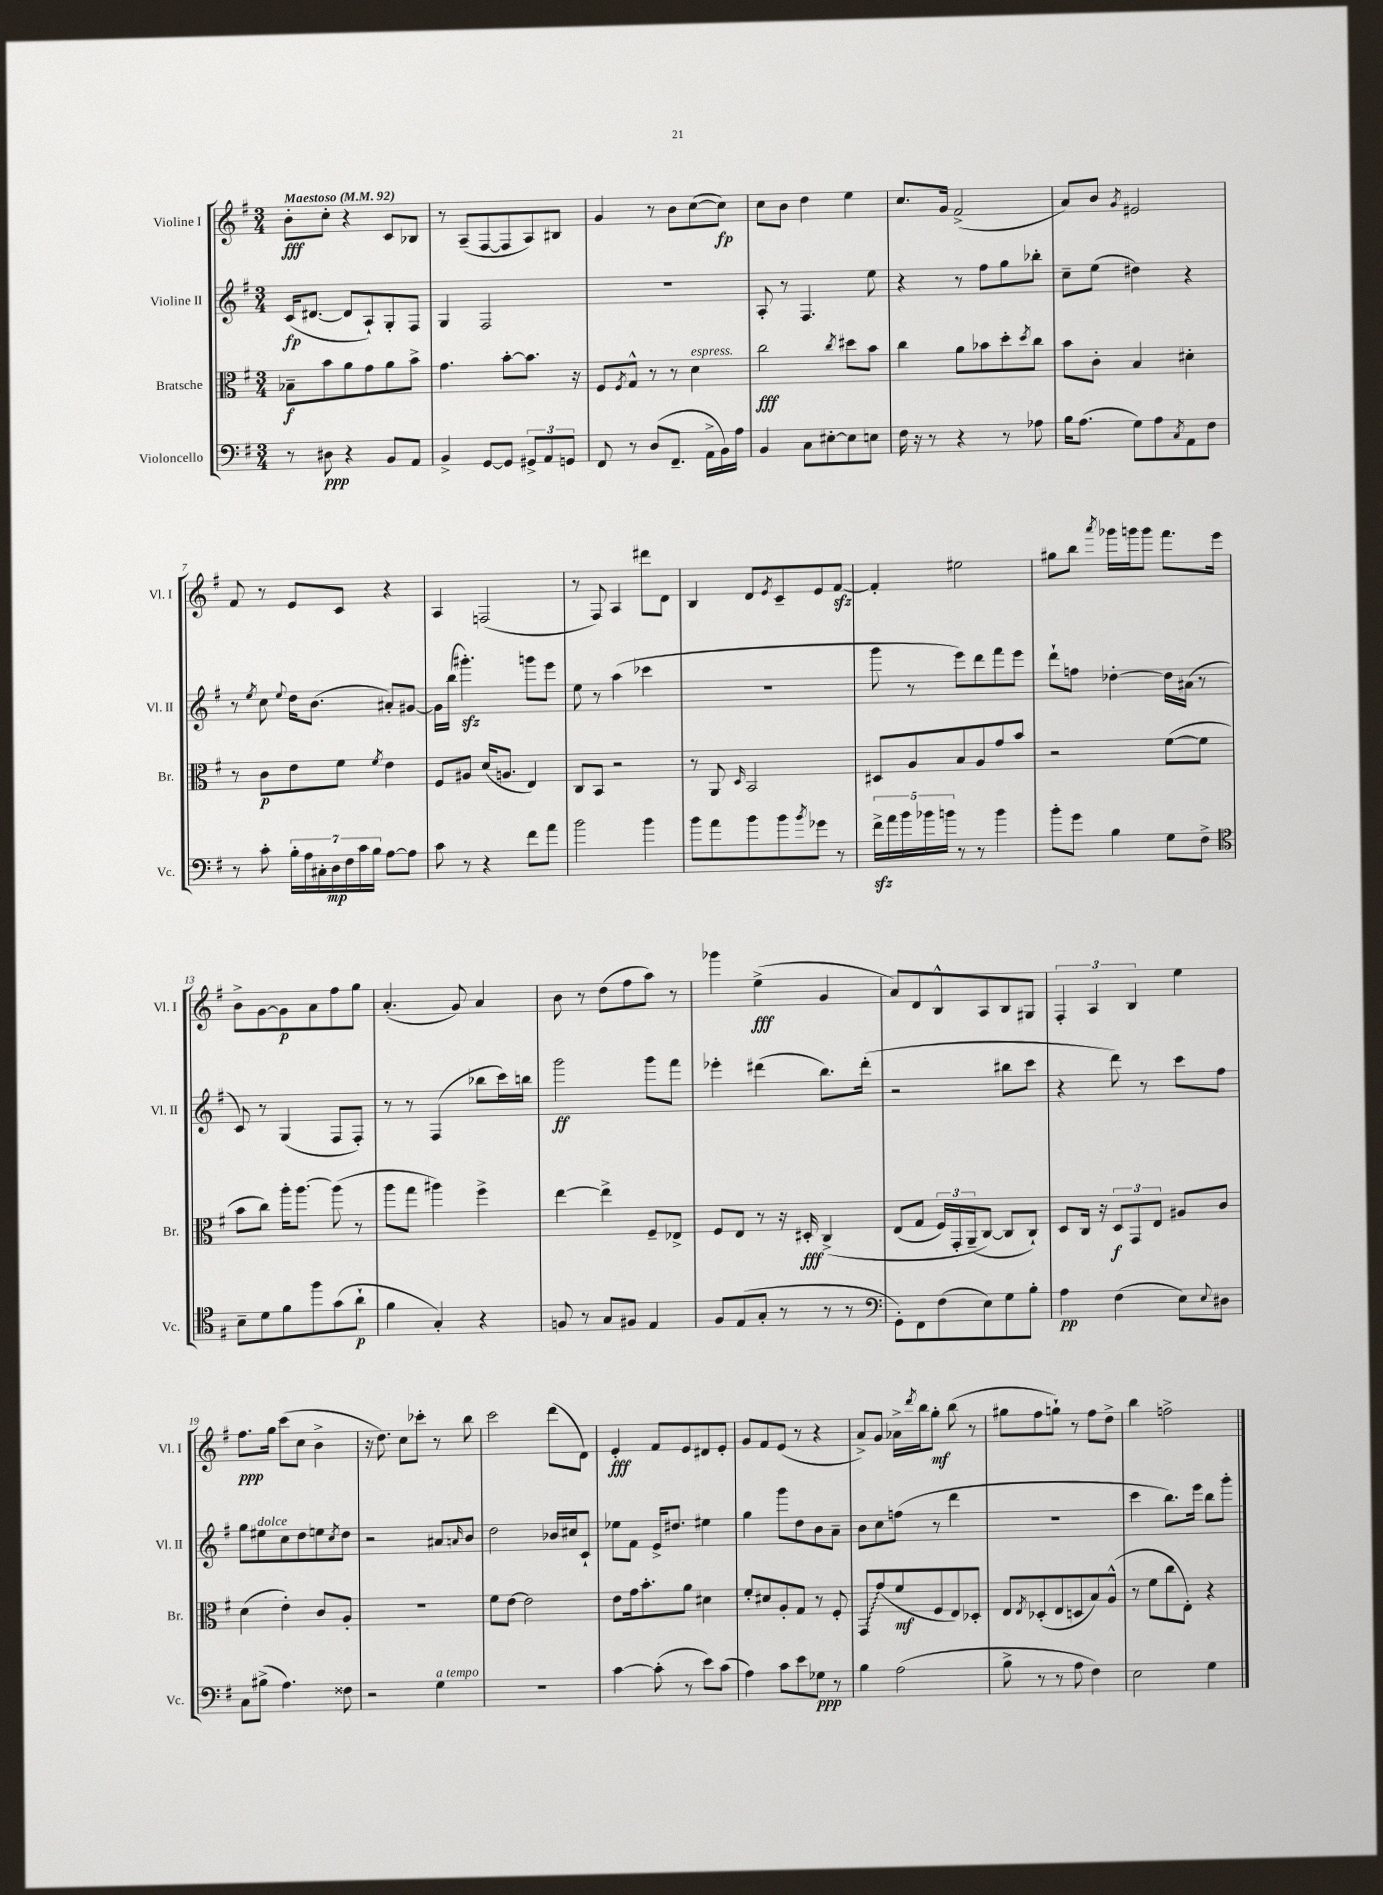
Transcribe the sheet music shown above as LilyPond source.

<<
\new StaffGroup <<
\new Staff = "s0" \with { instrumentName = "Violine I" shortInstrumentName = "Vl. I" } {
    \clef treble \key g \major \numericTimeSignature \time 3/4 \tempo "Maestoso" 4 = 92
    b'8-.\fff c''8-. r4 c'8 bes8 |
    r8 a8--( fis8~ fis8 a8) bis8 |
    g'4 r8 b'8 c''8~( c''8\fp) |
    c''8 b'8 d''4 e''4 |
    c''8. g'16 fis'2->( |
    a'8) b'8 \acciaccatura { g'8 } eis'2 |
    fis'8 r8 e'8 c'8 r4 |
    a4 f2( |
    r8 fis8) a4 dis'''8 d'8 |
    b4 d'8 \acciaccatura { e'8 } c'8-- e'8 fis'8~\sfz |
    fis'4-. eis''2 |
    gis''8 b''8 \acciaccatura { a'''8 } ges'''16 g'''16 g'''8 fis'''8. e'''16 |
    b'8-> g'8~ g'8\p a'8 fis''8 g''8 |
    a'4.-.( g'8) a'4 |
    b'8 r8 d''8( fis''8 a''8) r8 |
    ges'''4 e''4->\fff( g'4 |
    a'8) d'8 b8-^ a8 b8 gis8 |
    \tuplet 3/2 { fis4-. a4 b4 } e''4 |
    fis''8.\ppp g''16 c'''8( c''8 b'4-> |
    r16 d''8.) c''8 ces'''8-. r8 b''8 |
    c'''2 d'''8( d'8) |
    e'4-.\fff fis'8 e'8 dis'8 e'8-. |
    g'8 fis'8 e'8( r8 r4 |
    a'8->) g'8 aes'16-> \acciaccatura { d'''8 } b''16 g''8-.\mf b''8( r8 |
    gis''8 fis''8 g''8-!) r8 fis''8 d''8-> |
    b''4 f''2-> \bar "|." |
}
\new Staff = "s1" \with { instrumentName = "Violine II" shortInstrumentName = "Vl. II" } {
    \clef treble \key g \major \numericTimeSignature \time 3/4
    c'16\fp( dis'8.~ dis'8 a8-!) g8-. fis8 |
    g4 fis2 |
    R2. |
    a8-. r8 fis4. e''8 |
    r4 r8 fis''8 g''8 bes''8-. |
    c''8-- e''8( dis''4) r4 |
    r8 \acciaccatura { e''8 } c''8 \appoggiatura { e''8 } d''16 b'8.( ais'8-.) gis'8~ |
    gis'16 b''16( gis'''4.-.\sfz) g'''8 e'''8 |
    e''8 r8 a''4( ces'''4 |
    R2. |
    g'''8 r8 e'''8) d'''8 fis'''8 e'''8 |
    d'''8-! f''8 des''4~-. des''16 ais'16( r8 |
    c'8) r8 g4( fis8 fis8-.) |
    r8 r8 fis4( bes''8 c'''16) b''16 |
    g'''2\ff g'''8 fis'''8 |
    ees'''4-. dis'''4( b''8.) dis'''16-.( |
    r2 bis''8 c'''8 |
    r4 d'''8) r8 c'''8 fis''8 |
    g''8 eis''8^\markup { \italic "dolce" } c''8 d''8 e''8 \acciaccatura { c''8 } d''8 |
    r2 ais'8 \grace { a'16 } b'8 |
    d''2 bes'16 cis''16 c'8-! |
    ees''8 fis'8 e'16-> dis''8. eis''4 |
    g''4 g'''8 d''8 b'8 a'8-- |
    b'8 c''8 f''8( r8 d'''4 |
    R2. |
    c'''4 b''8.) e'''16 b''8 g'''8-. \bar "|." |
}
\new Staff = "s2" \with { instrumentName = "Bratsche" shortInstrumentName = "Br." } {
    \clef alto \key g \major \numericTimeSignature \time 3/4
    bes8--\f b'8 a'8 g'8 a'8 b'8-> |
    g'4. b'8~-. b'8. r16 |
    fis8 \acciaccatura { fis8 } g8-^ r8 r8 d'4^\markup { \italic "espress." } |
    c''2\fff \acciaccatura { c''8 } dis''8 b'8 |
    c''4 a'8 bes'8 d''8-. \acciaccatura { d''8 } c''8 |
    b'8 c'8-. b4 dis'4-. |
    r8 c'8\p e'8 fis'8 \acciaccatura { fis'8 } e'4 |
    fis8 ais8 d'16( a8. e4) |
    c8 b,8 r2 |
    r8 a,8 \grace { d16 } b,2 |
    dis8 a8 b8 a8 g'8 b'8 |
    r2 fis'8~( fis'8 |
    b'8 c''8) a''16-. a''8.~ a''8( r8 |
    a''8 g''8 ais''4) fis''4-> |
    e''4~ e''4-> fis8-- ees8-> |
    fis8 e8 r8 r16 dis16-.\fff c4->\( |
    e8( g8 \tuplet 3/2 { fis16) g,16-. a,16--( } c8~\) c8 c8-!) |
    d8 c16 r16 \tuplet 3/2 { d8\f g,8 e8 } ais8 c'8 |
    d'4( e'4-.) c'8 a8-. |
    R2. |
    fis'8 e'8~ e'2 |
    e'8 g'16 b'8.-. a'8 dis'4 |
    fis'8-. dis'8 a8-. g8 r8 fis8-. |
    \once \override Glissando.style = #'zigzag g,8\glissando g'8( fis'8\mf fis8 e8) des8-. |
    e8 \acciaccatura { e8 } des8-.( e8 d8 b8) a8-^( |
    r8 fis'8 c''8 e8-.) r4 \bar "|." |
}
\new Staff = "s3" \with { instrumentName = "Violoncello" shortInstrumentName = "Vc." } {
    \clef bass \key g \major \numericTimeSignature \time 3/4
    r8 dis8\ppp r4 b,8 a,8 |
    b,4-> g,8~ g,8 \tuplet 3/2 { gis,8-> a,8 g,8 } |
    fis,8 r8 d8( fis,8.-- a,16-> b,16) a16 |
    b,4 c8 eis8~-. eis8 e8 |
    fis16 r16 r8 r4 r8 aes8 |
    b16 a8.( g8) a8 \acciaccatura { c8 } a,8 fis8 |
    r8 c'8-. \tuplet 7/4 { b16-. a16 cis16-. d16\mp fis16 c'16 b16 } a8~ a8 |
    c'8 r8 r4 fis'8 a'8 |
    b'2 b'4 |
    b'8 a'8 b'8 b'8 \acciaccatura { b'8 } ges'8 r8 |
    \tuplet 5/4 { fis'16->\sfz a'16 b'16 bes'16 b'16 } r8 r8 b'4 |
    b'8-. g'8 b4 g8 fis8-> |
    \clef tenor b8-- d'8 fis'8 fis''8 g'8( a'8-!\p |
    fis'4 g4-.) r4 |
    f8 r8 g8 fis8 e4 |
    fis8 e8( g8-. r8 r8 r8 |
    \clef bass g,8-.) fis,8 fis8( e8) g8 b8-. |
    a4\pp fis4( e8) \appoggiatura { e8 } dis8 |
    c8 bis8->( a4.) fisis8 |
    r2 g4^\markup { \italic "a tempo" } |
    R2. |
    c'4~ c'8-.( r8 e'8) c'8( |
    a4) c'8 e'8 ges8\ppp r8 |
    b4 a2( |
    b8-> r8 r8 a8 fis4) |
    e2 g4 \bar "|." |
}
>>
>>
